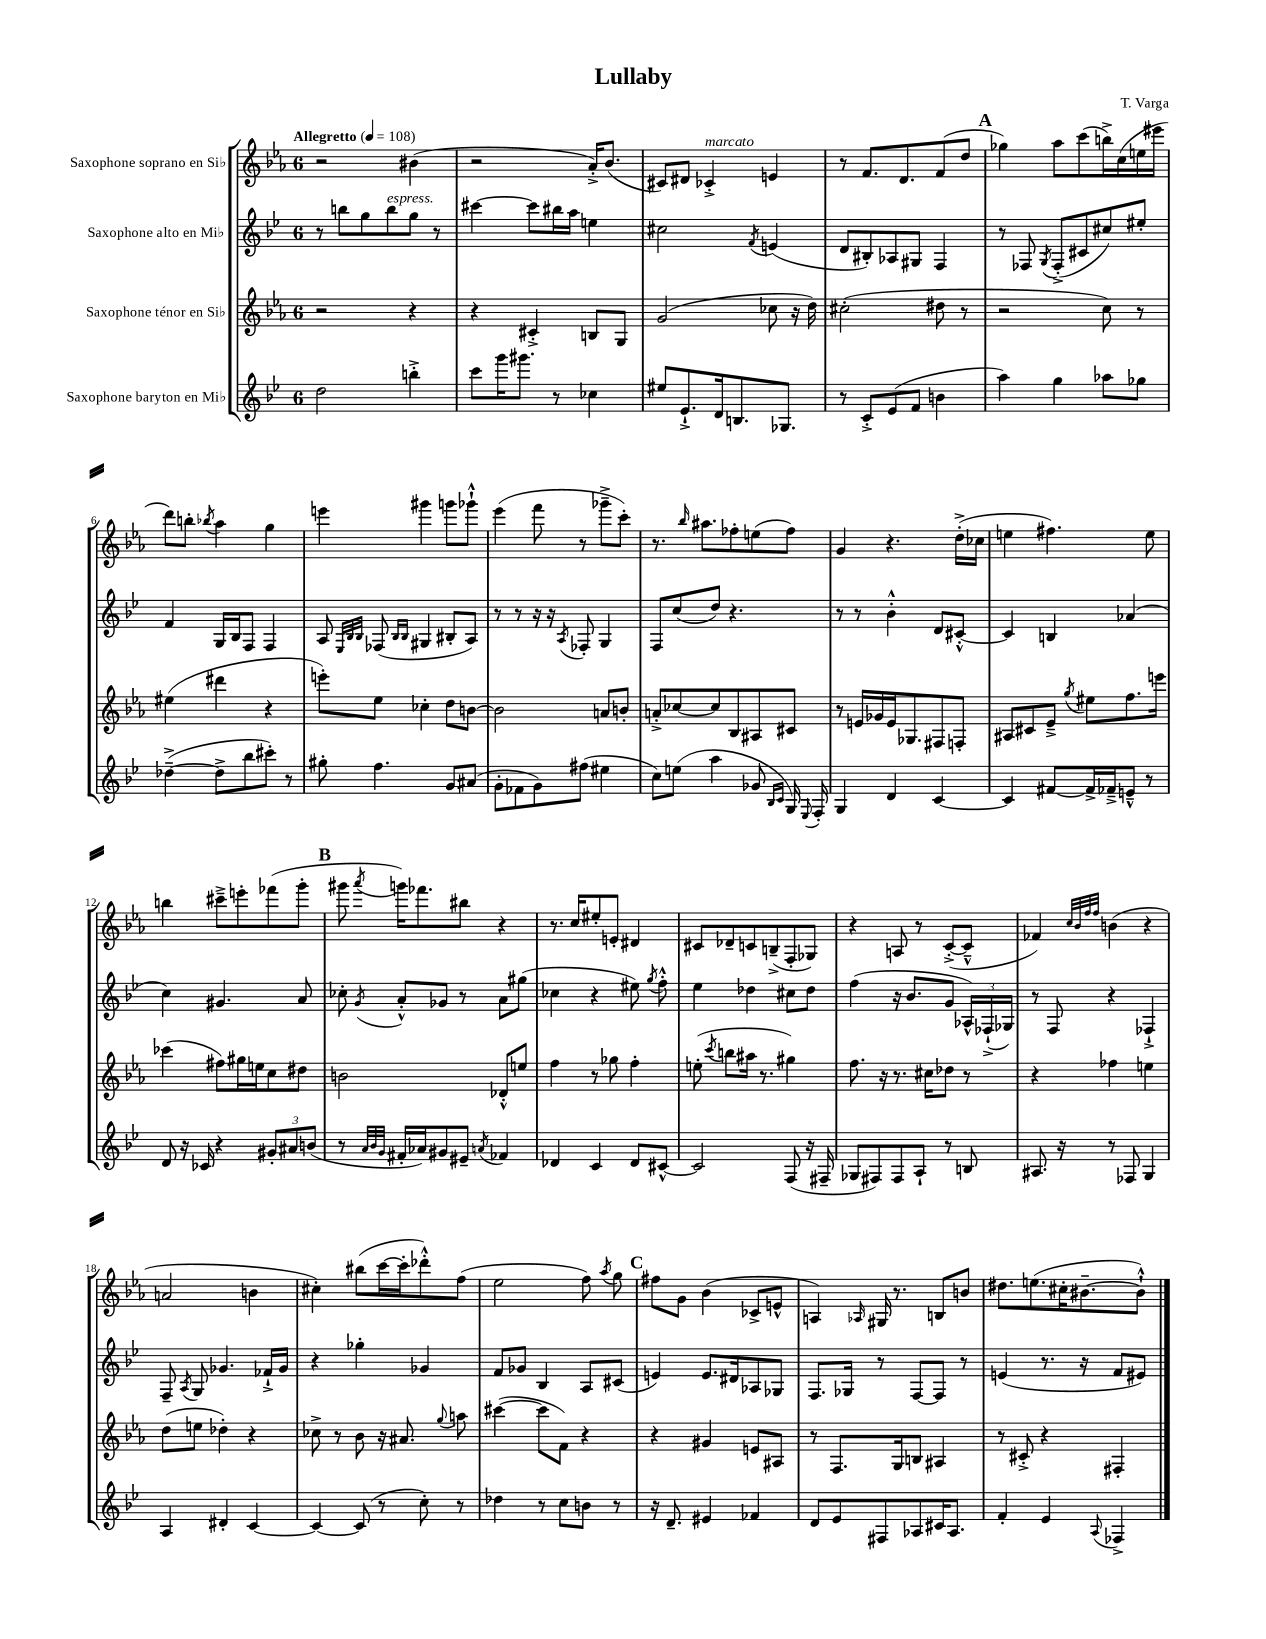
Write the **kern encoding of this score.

**kern	**kern	**kern	**kern
*part4	*part3	*part2	*part1
*staff4	*staff3	*staff2	*staff1
*I"Saxophone baryton en Mi♭	*I"Saxophone ténor en Si♭	*I"Saxophone alto en Mi♭	*I"Saxophone soprano en Si♭
*clefG2	*clefG2	*clefG2	*clefG2
*k[b-e-]	*k[b-e-a-]	*k[b-e-]	*k[b-e-a-]
*M6/8	*M6/8	*M6/8	*M6/8
*MM108	*MM108	*MM108	*MM108
=1	=1	=1	=1
!	!	!	!LO:TX:a:B:t=Allegretto
2dd\	2r	8r	2r
.	.	8bbn\L	.
.	.	8gg\	.
!	!	!LO:TX:a:i:t=espress.	!
.	.	8bb\	.
4bbn'^\	4r	8gg\J	(4b#X\
.	.	8r	.
=2	=2	=2	=2
8ccc\L	4r	[4ccc#X\	2r
16ggg\K	.	.	.
8.ggg#X\J	.	.	.
.	4c#X'^/	8ccc#\L]	.
8r	.	16bb#X\L	.
.	.	16aa\JJ	.
4cc-X\	8Bn/L	4een\	16a-'^/KL)
.	.	.	(8.b-/J
.	8G/J	.	.
=3	=3	=3	=3
8ee#X/L	(2g/	2cc#X\	8c#X/L)
8.e-`^/	.	.	8d#X/J
!	!	!	!LO:TX:a:i:t=marcato
.	.	.	4c-X'^/
16d/k	.	.	.
8.Bn/	.	.	.
.	.	8qf/	.
.	8cc-X\	(4en/	4en/
8.G-X/J	.	.	.
.	16r	.	.
.	16dd\)	.	.
=4	=4	=4	=4
8r	(2cc#X'\	8d/L	8r
8c'^/L	.	8B#X'/)	8.f/L
(8e-/	.	8A-X/	.
.	.	.	8.d/
8f/J	.	8G#X/J	.
4bn\	8dd#X\	4F/	(8f/
.	8r	.	8dd/J
!!LO:REH:place=s1:t=A
=5	=5	=5	=5
4aa\)	2r	8r	4gg-X\)
.	.	8F-X/	.
.	.	8qG/	.
4gg\	.	(8F-'^/L	8aa-\L
.	.	8c#X/	(8ccc\
8aa-X\L	8cc\)	8cc#X/)	16bbn^\L)
.	.	.	(16cc\
8gg-X\J	8r	8ee#X'/J	16een\
.	.	.	16eee#X\JJ
!!LO:LB:g=z
=6	=6	=6	=6
([4dd-X~^\	(4ee#X\	4f/	8ddd\L)
.	.	.	8bbn'\J
.	.	.	8qbb-X/
8dd-^\L]	4ddd#X\	16G/LL	4aa-\
.	.	16B-/J	.
8bb-\	.	8F/J	.
8ccc#X'\J)	4r	4F/	4gg\
8r	.	.	.
=7	=7	=7	=7
8gg#X'\	8eeen'\L)	8A/	4eeen\
.	.	32qqE-/LLL	.
.	.	32qqB-/	.
.	.	32qqB-/JJJ	.
4.ff\	8ee-\J	(8F-X/	.
.	.	16qqB-/LL	.
.	.	16qqB-/JJ	.
.	4cc-X'\	4G#X/	4ggg#X\
8g/L	8dd\L	8B#X'/L	8gggn\L
(8a#X/J	[8bn\J	8A/J)	8ggg-X`^^\J
=8	=8	=8	=8
8g'\L	2b\]	8r	(4eee-\
8f-X\	.	8r	.
8g\)	.	16r	8fff\
.	.	16r	.
.	.	8qA/	.
(8ff#X\J	.	8F-X'/	8r
4ee#X\	8an/L	4G/	8ggg-X~^\L
.	8bn'/J	.	8ccc'\J)
=9	=9	=9	=9
8cc\L)	8an'^/L	8F/L	8.r
(8een\J	[8cc-X/	(8cc/	.
.	.	.	16qqbb-/
.	.	.	8.aa#X\L
4aa\	8cc-/]	8dd/J)	.
.	8B-/	4.r	8ff-X'\
8g-X/	8A#X/	.	(8een\
16qqB-/LL	.	.	.
16qqc/JJ	.	.	.
16G/)	8c#X/J	.	8ff-\J)
8qqE-/	.	.	.
16F'/	.	.	.
=10	=10	=10	=10
4G/	8r	8r	4g/
.	16en/LL	8r	.
.	16g-X/	.	.
4d/	16e/J	4b-'^^\	4.r
.	8.G-X/	.	.
[4c/	8F#X/	8d/L	.
.	8Fn'/J	[8c#X'^^/J	(16dd'^\LL
.	.	.	16cc-X\JJ
=11	=11	=11	=11
4c/]	8A#X/L	4c#/]	4een\
.	8c#X/	.	.
[8f#X/L	8e-~^/J	4Bn/	4.ff#X\)
.	8qgg/	.	.
16f#^/L]	8ee#X\L	.	.
16f-X~^/J	.	.	.
8en~^^/J	8.ff\	(4a-X/	.
8r	.	.	8ee\
.	16eeen\Jk	.	.
!!LO:LB:g=z
=12	=12	=12	=12
8d/	(4ccc-X\	4cc\)	4bbn\
16r	.	.	.
16c-X/	.	.	.
4r	8ff#X\L)	4.g#X/	8ccc#X~^\L
.	16gg#X\L	.	8eeen'\
.	16een\J	.	.
12g#X'/L	8cc\	.	(8fff-X\
12a#X/	.	.	.
.	8dd#X\J	8a/	8ggg'\J
(12bn/J	.	.	.
!!LO:REH:place=s1:t=B
=13	=13	=13	=13
8r	2bn\	8cc-X'\	8ggg#X\
32qqa/LLL	.	.	.
32qqb-/	.	.	.
32qqg/JJJ	.	8qg/	8qaaa-/
16f#X'/LL	.	8a'^^/L	16gggn\KL)
16a-X/J)	.	.	8.fff-X\
8g#X/	.	8g-X/J	.
8e#X~/J	.	8r	8bb#X\J
8qan/	.	.	.
4f-X/	8d-X'^^/L	8a\L	4r
.	8een/J	(8gg#X\J	.
=14	=14	=14	=14
4d-X/	4ff\	4cc-X\	8.r
.	.	.	16cc/KL
4c/	8r	4r	8ee#X'/
.	8gg-X\	.	8en'/J
8d-/L	4ff'\	8ee#X\)	4d#X/
.	.	8qgg/	.
[8c#X^^/J	.	8ff'^^\	.
=15	=15	=15	=15
2c#/]	(8een'\	4ee-\	8c#X/L
.	8qccc/	.	.
.	8bbn\L	.	8d-X~/
.	16aa#X\Jk	4dd-X\	8cn/
.	8.r	.	.
.	.	.	(8Bn~^/
(8F/	4gg#X\)	8cc#X\L	8F'/
16r	.	8dd-\J	8G-X/J)
16F#X~/	.	.	.
=16	=16	=16	=16
8G-X/L	8.ff\	(4ff\	4r
8F#X/)	.	.	.
.	16r	.	.
8F#/	8.r	16r	8An/
.	.	8.b-/L	.
8A`/J	.	.	8r
.	16cc#X\KL	.	.
8r	8dd-X\J	8g/J	([8c'^/L
8Bn/	8r	24A-X^^/LL)	8c~^^/J]
.	.	(24F-X`^/	.
.	.	24G-X/JJ)	.
=17	=17	=17	=17
8.A#X/	4r	8r	4f-X/)
.	.	8F/	.
16r	.	.	.
.	.	.	32qqcc/LLL
.	.	.	32qqb-/
.	.	.	32qqff/
.	.	.	32qqff/JJJ
8r	4ff-X\	4r	(4bn\
8F-X/	.	.	.
4G/	4een\	4F-X`^/	4r
!!LO:LB:g=z
=18	=18	=18	=18
4A/	(8dd\L	8F~/	2an/
.	.	8qA/	.
.	8een\J	8G/	.
4d#X'/	4dd-X'\)	4.g-X/	.
[4c/	4r	.	4bn\
.	.	16f-X`^/LL	.
.	.	16g-/JJ	.
=19	=19	=19	=19
4c/_	8cc-X^\	4r	4cc#X'\)
.	8r	.	.
(8c/]	8b-\	4gg-X'\	(8bb#X\L
8r	16r	.	[16ccc\L
.	8.a#X/	.	16ccc'\J]
8cc'\)	.	4g-X/	8ddd-X'^^\)
.	8qqgg/	.	.
8r	8aan\	.	(8ff\J
=20	=20	=20	=20
4dd-X\	([4ccc#X\	8f/L	2ee-\
.	.	8g-X/J	.
8r	8ccc#\L]	4B-/	.
8cc\L	8f\J)	.	.
8bn\J	4r	8A/L	8ff\)
.	.	.	8qaa-/
8r	.	(8c#X/J	8gg\
!!LO:REH:place=s1:t=C
=21	=21	=21	=21
16r	4r	4en/)	8ff#X\L
8.d~/	.	.	.
.	.	.	8g\J
4e#X/	4g#X/	8.e/L	(4b-\
.	.	16d#X/k	.
4f-X/	8en/L	8A-X/	8c-X^/L
.	8A#X/J	8G-X/J	8en^^/J
=22	=22	=22	=22
8d/L	8r	8.F/L	4An/)
8e-/	8.F/L	.	.
.	.	16G-X/Jk	.
.	.	.	16qqA-X/
8F#X/	.	8r	16G#X/
.	16G/k	.	8.r
8A-X/	8Bn/J	[8F/L	.
16c#X/K	4A#X/	8F/J]	8Bn/L
8.A-/J	.	.	.
.	.	8r	8bn/J
=23	=23	=23	=23
4f'/	8r	(4en/	8.dd#X\L
.	8c#X'^/	.	.
.	.	.	(8.een\
4e-/	4r	8.r	.
.	.	.	16cc#X'\K
.	.	16r	[8.b#X~\
8qqA/	.	.	.
4F-X^/	4F#X'/	8f/L	.
.	.	8e#X/J)	8b#`^^\J])
==	==	==	==
*-	*-	*-	*-
